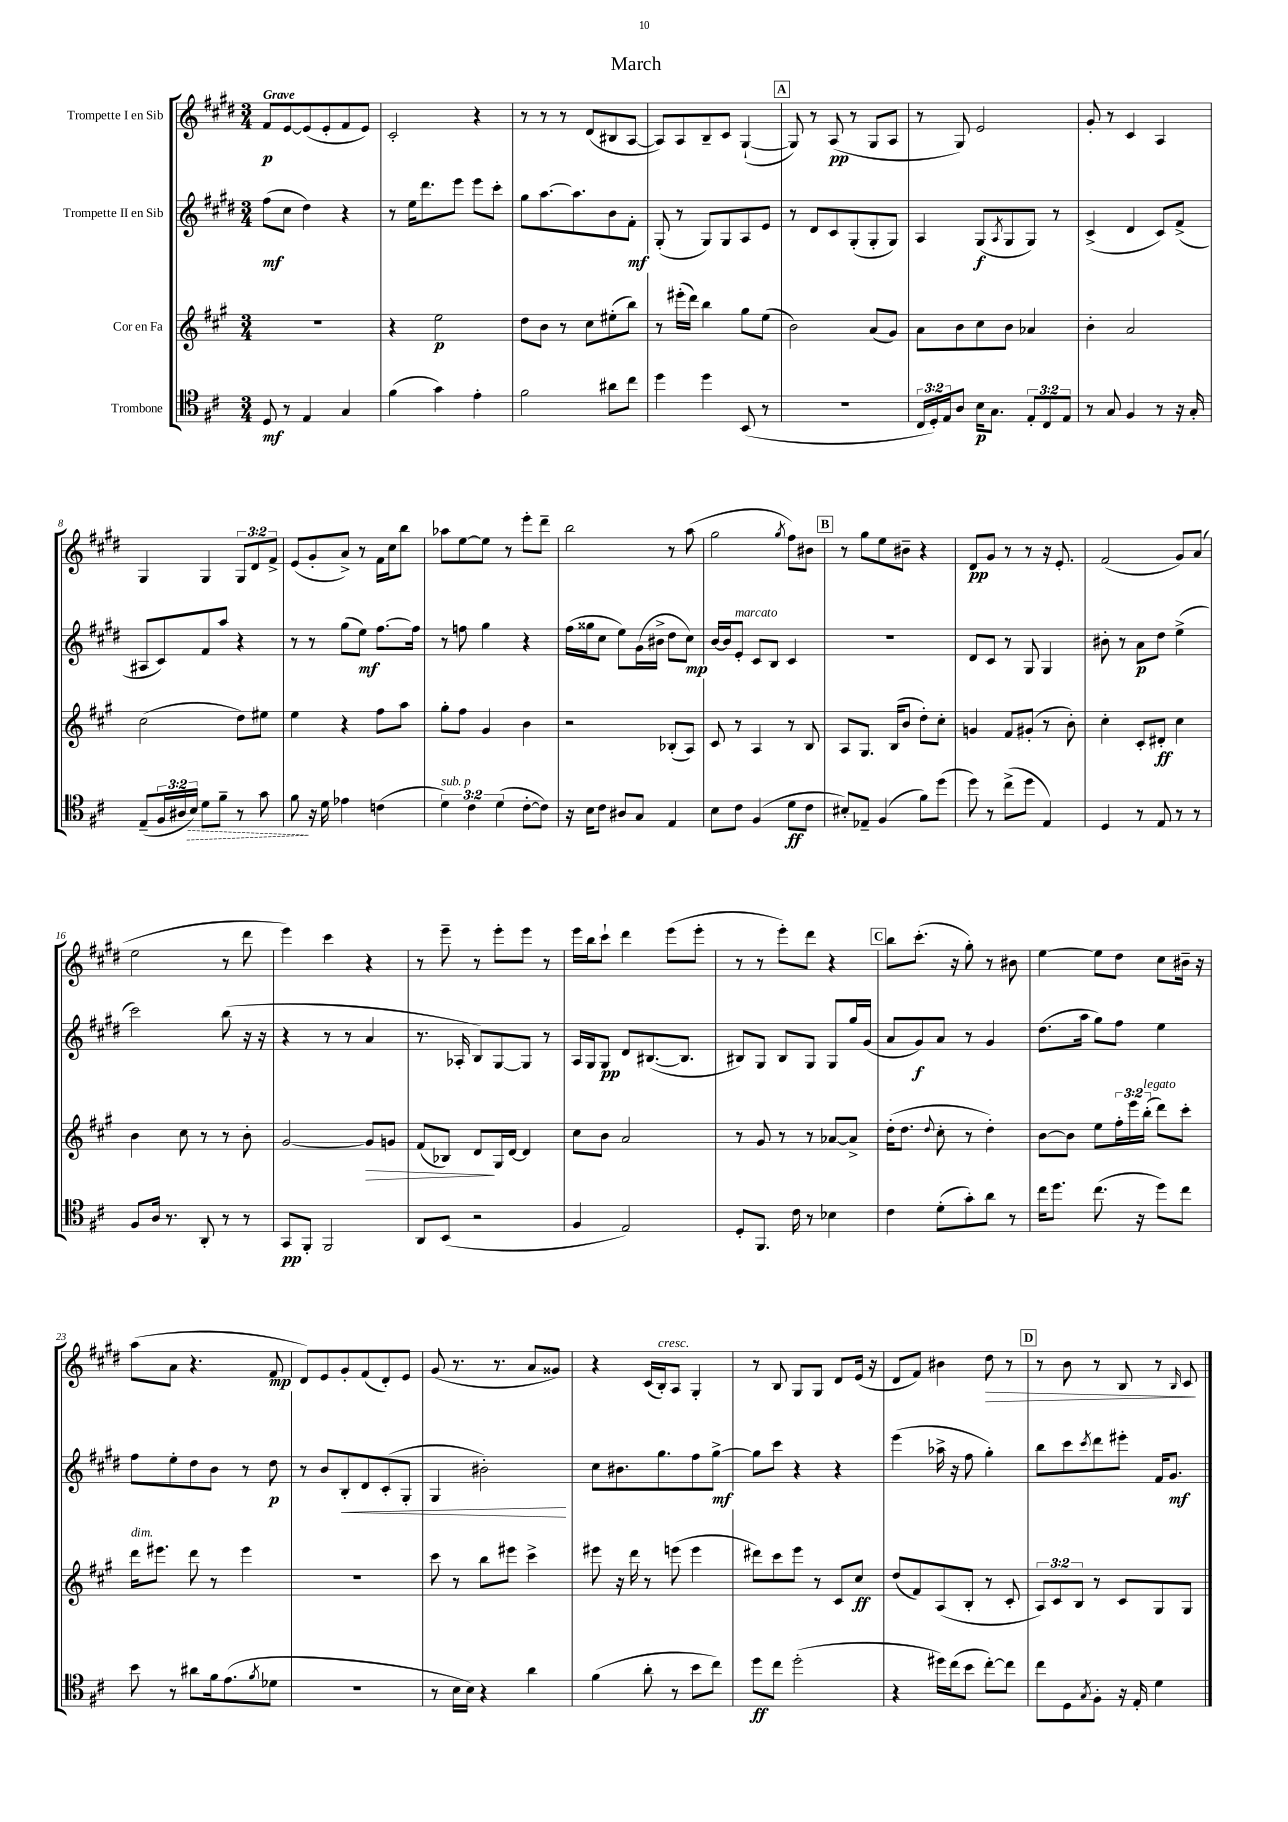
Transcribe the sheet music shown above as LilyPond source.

\header { title = "March" }
<<
\new StaffGroup <<
\new Staff = "s0" \with { instrumentName = "Trompette I en Sib" } {
    \clef treble \key e \major \numericTimeSignature \time 3/4 \override Staff.TupletNumber.text = #tuplet-number::calc-fraction-text \tempo "Grave"
    fis'8\p e'8~ e'8( e'8-. fis'8 e'8) |
    cis'2-. r4 |
    r8 r8 r8 dis'8( bis8 a8~ |
    a8) a8 b8-- cis'8 gis4~-!( |
    \mark \markup { \box "A" } gis8) r8 a8\pp( r8 gis8 a8 |
    r8 gis8) e'2 |
    gis'8-. r8 cis'4 a4 |
    gis4 gis4 \tuplet 3/2 { gis8 dis'8 fis'8-> } |
    e'8( gis'8-. a'8->) r8 fis'16 cis''16 b''8 |
    aes''8 e''8~ e''8 r8 e'''8-. dis'''8-- |
    b''2 r8 a''8( |
    gis''2 \acciaccatura { gis''8 } fis''8) bis'8 |
    \mark \markup { \box "B" } r8 gis''8 e''8 bis'8-- r4 |
    dis'8\pp gis'8 r8 r8 r16 e'8.-. |
    fis'2( gis'8) a'8( |
    e''2 r8 dis'''8 |
    e'''4) cis'''4 r4 |
    r8 e'''8-- r8 e'''8-. e'''8 r8 |
    e'''16 b''16 cis'''8-! dis'''4 e'''8( e'''8-. |
    r8 r8 e'''8-.) dis'''8 r4 |
    \mark \markup { \box "C" } b''8 cis'''8.-.( r16 gis''8-.) r8 bis'8 |
    e''4~ e''8 dis''8 cis''8 bis'16-- r16 |
    a''8( a'8 r4. fis'8\mp |
    dis'8) e'8 gis'8-. fis'8( dis'8-.) e'8 |
    gis'8( r8. r8. a'8 gisis'8) |
    r4 cis'16( b16-.^\markup { \italic "cresc." }) a8 gis4-. |
    r8 b8 gis8 gis8 dis'8 e'16( r16 |
    dis'8 fis'8) bis'4 dis''8\> r8 |
    \mark \markup { \box "D" } r8 b'8 r8 b8 r8 \grace { b16 } cis'8\! \bar "|." |
}
\new Staff = "s1" \with { instrumentName = "Trompette II en Sib" } {
    \clef treble \key e \major \numericTimeSignature \time 3/4
    fis''8\mf( cis''8 dis''4) r4 |
    r8 e''16 dis'''8. e'''8 e'''8 cis'''8-. |
    gis''8 a''8.~ a''8. b'8 fis'8-.\mf |
    gis8-.( r8 gis8) gis8 a8 e'8 |
    \mark \markup { \box "A" } r8 dis'8 cis'8 gis8-.( gis8-. gis8) |
    a4 gis8\f( \acciaccatura { a8 } gis8 gis8) r8 |
    cis'4->( dis'4 cis'8) fis'8->( |
    ais8 cis'8) fis'8 a''8 r4 |
    r8 r8 gis''8( e''8\mf) fis''8.~ fis''16 |
    r8 f''8 gis''4 r4 |
    fis''16( gisis''16 cis''8 e''8) gis'16( bis'16-> dis''8 cis''8\mp) |
    b'16~ b'16 e'8-.^\markup { \italic "marcato" } cis'8 b8 cis'4 |
    \mark \markup { \box "B" } R2. |
    dis'8 cis'8 r8 gis8 gis4 |
    bis'8-. r8 a'8\p dis''8 e''4->( |
    cis'''2) b''8( r16 r16 |
    r4 r8 r8 a'4 |
    r8. aes16-. b8) gis8~ gis8 r8 |
    a16 gis16 gis8\pp dis'8 bis8.~( bis8. |
    bis8) gis8 bis8 gis8 gis8 gis''16 gis'16( |
    \mark \markup { \box "C" } a'8 gis'8\f) a'8 r8 gis'4 |
    dis''8.( a''16 gis''8) fis''8 e''4 |
    fis''8 e''8-. dis''8 b'8 r8 dis''8\p |
    r8 b'8 b8-.\< dis'8 cis'8-.( gis8-. |
    gis4 bis'2-.\!) |
    cis''8 bis'8. gis''8. fis''8 gis''8~->\mf |
    gis''8 cis'''8 r4 r4 |
    e'''4( aes''16-> r16 fis''8 gis''4-.) |
    \mark \markup { \box "D" } b''8 cis'''8 \acciaccatura { cis'''8 } dis'''8 eis'''8-. fis'16 gis'8.\mf \bar "|." |
}
\new Staff = "s2" \with { instrumentName = "Cor en Fa" } {
    \clef treble \key a \major \numericTimeSignature \time 3/4 \override Staff.TupletNumber.text = #tuplet-number::calc-fraction-text
    R2. |
    r4 e''2\p |
    d''8 b'8 r8 cis''8 eis''8-.( b''8) |
    r8 eis'''16-.( d'''16) b''4 gis''8 e''8( |
    \mark \markup { \box "A" } b'2) a'8( gis'8) |
    a'8 b'8 cis''8 b'8 aes'4 |
    b'4-. a'2 |
    cis''2( d''8) eis''8 |
    e''4 r4 fis''8 a''8 |
    gis''8-. fis''8 gis'4 b'4 |
    r2 bes8-.( a8) |
    cis'8 r8 a4 r8 b8 |
    \mark \markup { \box "B" } a8 gis8. b16( b'8 d''8-.) cis''8-. |
    g'4 fis'8 gis'8-.( r8 b'8-.) |
    cis''4-. cis'8-. dis'8-.\ff cis''4 |
    b'4 cis''8 r8 r8 b'8-. |
    gis'2~ gis'8\> g'8 |
    fis'8( bes8) d'8\! gis16 d'16~ d'4 |
    cis''8 b'8 a'2 |
    r8 gis'8 r8 r8 aes'8~ aes'8-> |
    \mark \markup { \box "C" } d''16-.( d''8. \appoggiatura { d''8 } cis''8-. r8 d''4-.) |
    b'8~ b'8 e''8 \tuplet 3/2 { fis''16-. e'''16 b''16-.^\markup { \italic "legato" }( } d'''8) cis'''8-. |
    d'''16^\markup { \italic "dim." } eis'''8. d'''8 r8 eis'''4 |
    R2. |
    cis'''8 r8 b''8 eis'''8 cis'''4-> |
    eis'''8 r16 d'''16 r8 e'''8( e'''4 |
    dis'''8) cis'''8 e'''8 r8 cis'8 cis''8\ff |
    d''8( fis'8) a8( b8-. r8 cis'8-. |
    \mark \markup { \box "D" } \tuplet 3/2 { a8) cis'8 b8 } r8 cis'8 gis8 gis8 \bar "|." |
}
\new Staff = "s3" \with { instrumentName = "Trombone" } {
    \clef tenor \key d \major \numericTimeSignature \time 3/4 \override Staff.TupletNumber.text = #tuplet-number::calc-fraction-text
    d8\mf r8 e4 g4 |
    fis'4( g'4) e'4-. |
    fis'2 ais'8 cis''8 |
    d''4 d''4 b,8( r8 |
    \mark \markup { \box "A" } R2. |
    \tuplet 3/2 { cis16 d16-.) e16 } a8 b16\p g8. \tuplet 3/2 { e8-. cis8 e8 } |
    r8 g8 fis4 r8 r16 g16-. |
    e8--( \tuplet 3/2 { fis16 ais16 \once \override Hairpin.style = #'dashed-line b16\>) } d'8 fis'8-- r8 g'8 |
    fis'8\! r16 d'16 ees'4 c'4( |
    \tuplet 3/2 { d'4^\markup { \italic "sub. p" }) cis'4 d'4( } cis'8~-. cis'8) |
    r16 b16 cis'8 ais8 g8 e4 |
    b8 cis'8 fis4( d'8\ff cis'8 |
    \mark \markup { \box "B" } bis8-.) ees8-- fis4( fis'8) d''8( |
    d''8) r8 cis''8->( d''8 e4) |
    d4 r8 e8 r8 r8 |
    fis8 a16 r8. a,8-. r8 r8 |
    g,8\pp fis,8-. fis,2 |
    a,8 b,8( r2 |
    fis4 e2) |
    d8-. fis,8. cis'16 r8 bes4 |
    \mark \markup { \box "C" } cis'4 d'8-.( g'8-.) a'8 r8 |
    cis''16 d''8. cis''8.( r16 d''8) cis''8 |
    b'8 r8 ais'8 fis'16 e'8.( \acciaccatura { fis'8 } des'8 |
    R2. |
    r8 b16 b16) r4 a'4 |
    fis'4( a'8-. r8 b'8 cis''8) |
    d''8\ff cis''8 d''2-.( |
    r4 dis''16) cis''16( b'8 cis''8~-.) cis''8 |
    \mark \markup { \box "D" } cis''8 d8 \acciaccatura { g8 } fis8-. r16 e16-. d'4 \bar "|." |
}
>>
>>
